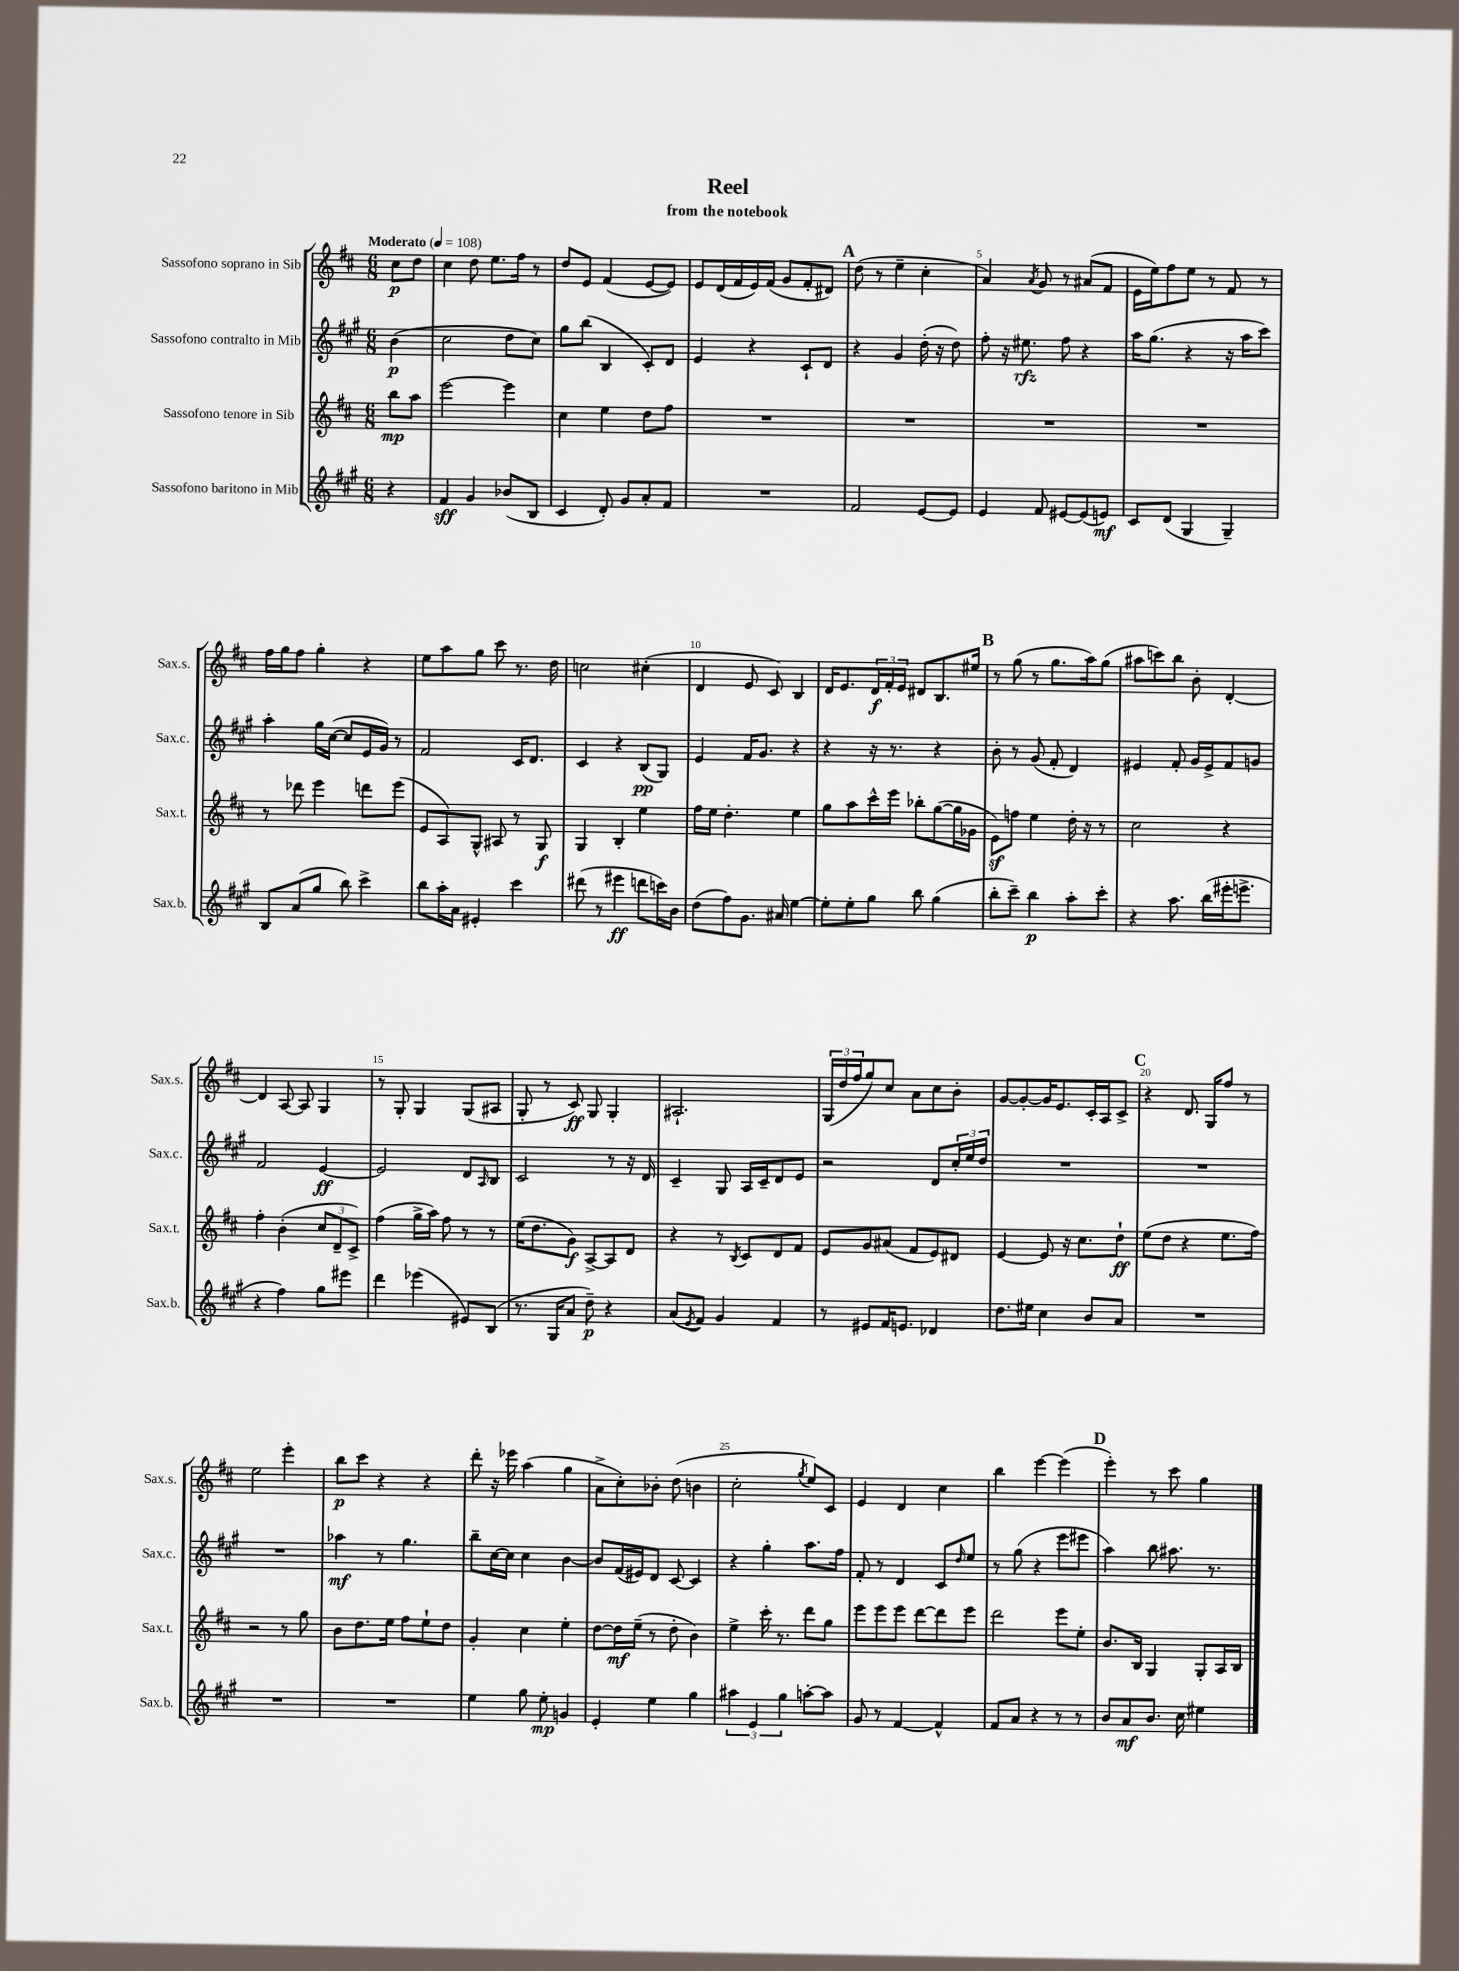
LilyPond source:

\header { title = "Reel" subtitle = "from the notebook" }
<<
\new StaffGroup <<
\new Staff = "s0" \with { instrumentName = "Sassofono soprano in Sib" shortInstrumentName = "Sax.s." } {
    \clef treble \key d \major \numericTimeSignature \time 6/8 \partial 4 \tempo "Moderato" 4 = 108
    cis''8\p d''8 |
    cis''4 d''8 e''8. fis''16 r8 |
    d''8 e'8 fis'4( e'8~ e'8) |
    e'8 d'16( fis'16 e'16) fis'16( g'8 fis'8-. dis'8) |
    \mark \markup { \bold "A" } d''8( r8 e''4-- cis''4-. |
    a'4) \acciaccatura { a'8 } g'8 r8 ais'8( fis'8 |
    e'16 e''16) fis''8 e''8 r8 fis'8 r8 |
    fis''16 g''16 fis''8 g''4-. r4 |
    e''8 a''8 g''8 cis'''8 r8. d''16 |
    c''2 cis''4-.( |
    d'4 e'8 cis'8) b4 |
    d'16 e'8. \tuplet 3/2 { d'16\f fis'16-. e'16 } dis'8 b8. eis''16 |
    \mark \markup { \bold "B" } r8 g''8( r8 g''8. a''16) g''8( |
    ais''8 c'''8) b''8 b'8-. d'4~-. |
    d'4 a8~ a8 g4 |
    r8 g8-. g4 g8( ais8 |
    g8-. r8 cis'8\ff) g8 g4-. |
    ais2.-! |
    \tuplet 3/2 { g16( d''16 fis''16 } g''8) cis''8 a'8 cis''8 b'8-. |
    g'8~ g'8~-. g'16 e'8. cis'16-. a16 cis'8-> |
    \mark \markup { \bold "C" } r4 d'8. g16 fis''8 r8 |
    e''2 e'''4-. |
    b''8\p cis'''8 r4 r4 |
    d'''8-. r16 ees'''16 a''4( g''4 |
    a'8-> cis''8-.) bes'8-. d''8( b'4 |
    cis''2-. \acciaccatura { g''8 } e''8) cis'8 |
    e'4 d'4 cis''4 |
    b''4 e'''4~ e'''4( |
    \mark \markup { \bold "D" } e'''4-.) r8 cis'''8 g''4 \bar "|." |
}
\new Staff = "s1" \with { instrumentName = "Sassofono contralto in Mib" shortInstrumentName = "Sax.c." } {
    \clef treble \key a \major \numericTimeSignature \time 6/8 \partial 4
    b'4\p( |
    cis''2 d''8 cis''8) |
    gis''8 b''8( b4 cis'8-.) d'8 |
    e'4 r4 cis'8-! d'8 |
    \mark \markup { \bold "A" } r4 gis'4 d''16-.( r16 d''8) |
    fis''8-. r16 eis''8.\rfz fis''8 r4 |
    a''16 gis''8.( r4 r16 a''16 cis'''8) |
    a''4-. gis''16 cis''16~( cis''8 e'16 gis'16) r8 |
    fis'2 cis'16 d'8. |
    cis'4 r4 b8\pp( gis8) |
    e'4 fis'16 gis'8. r4 |
    r4 r16 r8. r4 |
    \mark \markup { \bold "B" } b'8-. r8 gis'8( fis'8-. d'4) |
    eis'4 fis'8-. gis'16 eis'16-> fis'8 g'8 |
    fis'2 e'4~\ff |
    e'2 d'8 \grace { a16 } b8 |
    cis'2 r8 r16 d'16 |
    cis'4-- gis8 a16 cis'16-- d'8 e'8 |
    r2 d'8 \tuplet 3/2 { cis''16-. e''16 d''16 } |
    R2. |
    \mark \markup { \bold "C" } R2. |
    R2. |
    aes''4\mf r8 gis''4. |
    b''8-- cis''16~ cis''16 cis''4 b'4~ |
    b'8 fis'16( eis'16) d'8 cis'8~ cis'4 |
    r4 gis''4-. a''8. fis''16 |
    fis'8-. r8 d'4 cis'8 \grace { d''16 } e''8 |
    r8 gis''8( r4 e'''8 eis'''8 |
    \mark \markup { \bold "D" } a''4) b''8 ais''8. r8. \bar "|." |
}
\new Staff = "s2" \with { instrumentName = "Sassofono tenore in Sib" shortInstrumentName = "Sax.t." } {
    \clef treble \key d \major \numericTimeSignature \time 6/8 \partial 4
    b''8\mp a''8 |
    e'''2~ e'''4 |
    cis''4 e''4 d''8 fis''8 |
    R2. |
    \mark \markup { \bold "A" } R2. |
    R2. |
    R2. |
    r8 des'''8 e'''4 d'''8 e'''8( |
    e'8 a8) g8-^ ais8 r8 g8\f |
    g4 b4-. e''4 |
    fis''16 e''16 d''4.-. e''4 |
    g''8 a''8 cis'''16-^ e'''16 bes''8-. g''8~( g''16 ges'16 |
    \mark \markup { \bold "B" } e'8\sf) f''8 e''4 d''16-. r16 r8 |
    cis''2 r4 |
    fis''4-. b'4-.( \tuplet 3/2 { cis''8 d'8-- cis'8->) } |
    fis''4( g''16-> a''16) fis''8 r8 r8 |
    e''16( d''8. g'8\f) a8~-> a8 d'8 |
    r4 r8 \acciaccatura { b8 } cis'8 d'8 fis'8 |
    e'8 g'8 ais'8( fis'8 e'8) dis'8 |
    e'4~ e'8 r16 cis''8. d''8-!\ff |
    \mark \markup { \bold "C" } e''8( d''8 r4 e''8. fis''16) |
    r2 r8 g''8 |
    b'8 d''8. e''16 fis''8 e''8-! d''8 |
    g'4-. cis''4 e''4-. |
    d''8~ d''16\mf e''16--( r8 d''8-. b'4) |
    e''4-> cis'''16-. r8. d'''8 g''8 |
    e'''8 e'''8 e'''8 d'''8~ d'''8 e'''8 |
    d'''2 e'''8 e''8-. |
    \mark \markup { \bold "D" } b'8. b16 g4 g8-. a16 b16 \bar "|." |
}
\new Staff = "s3" \with { instrumentName = "Sassofono baritono in Mib" shortInstrumentName = "Sax.b." } {
    \clef treble \key a \major \numericTimeSignature \time 6/8 \partial 4
    r4 |
    fis'4\sff gis'4 bes'8( b8 |
    cis'4 d'8-.) gis'8 a'8-. fis'8 |
    R2. |
    \mark \markup { \bold "A" } fis'2 e'8~ e'8 |
    e'4 fis'8 eis'8~ eis'8( e'8\mf) |
    cis'8 d'8( gis4 gis4--) |
    b8 a'8( gis''8 b''8) cis'''4-> |
    b''8 a''16-. a'16 eis'4-. cis'''4 |
    dis'''8( r8 eis'''4\ff d'''8 c'''16) b'16 |
    d''8( fis''8) gis'8. ais'16 e''4~ |
    e''8-. e''8-. gis''8 b''8 gis''4( |
    \mark \markup { \bold "B" } b''8-. cis'''8--) b''4\p a''8-. cis'''8-. |
    r4 a''8. b''16( eis'''16-. e'''8.-> |
    r4 fis''4) gis''8 eis'''8 |
    d'''4 ees'''4( eis'8) b8( |
    r8. gis16 a'8 d''8--\p) r4 |
    a'8( \acciaccatura { e'8 } fis'8) gis'4 fis'4 |
    r8 eis'8 fis'16 e'8. des'4 |
    d''8. eis''16 cis''4 b'8 a'8 |
    \mark \markup { \bold "C" } R2. |
    R2. |
    R2. |
    e''4 gis''8 e''8-.\mp g'4 |
    e'4-. e''4 gis''4 |
    \tuplet 3/2 { ais''4 e'4 gis''4 } a''8~-. a''8 |
    gis'8 r8 fis'4~ fis'4-^ |
    fis'8 a'8 r4 r8 r8 |
    \mark \markup { \bold "D" } b'8 a'8\mf b'8. cis''16 eis''4 \bar "|." |
}
>>
>>
\layout { \context { \Score \override BarNumber.break-visibility = ##(#f #t #t) barNumberVisibility = #(every-nth-bar-number-visible 5) } }
